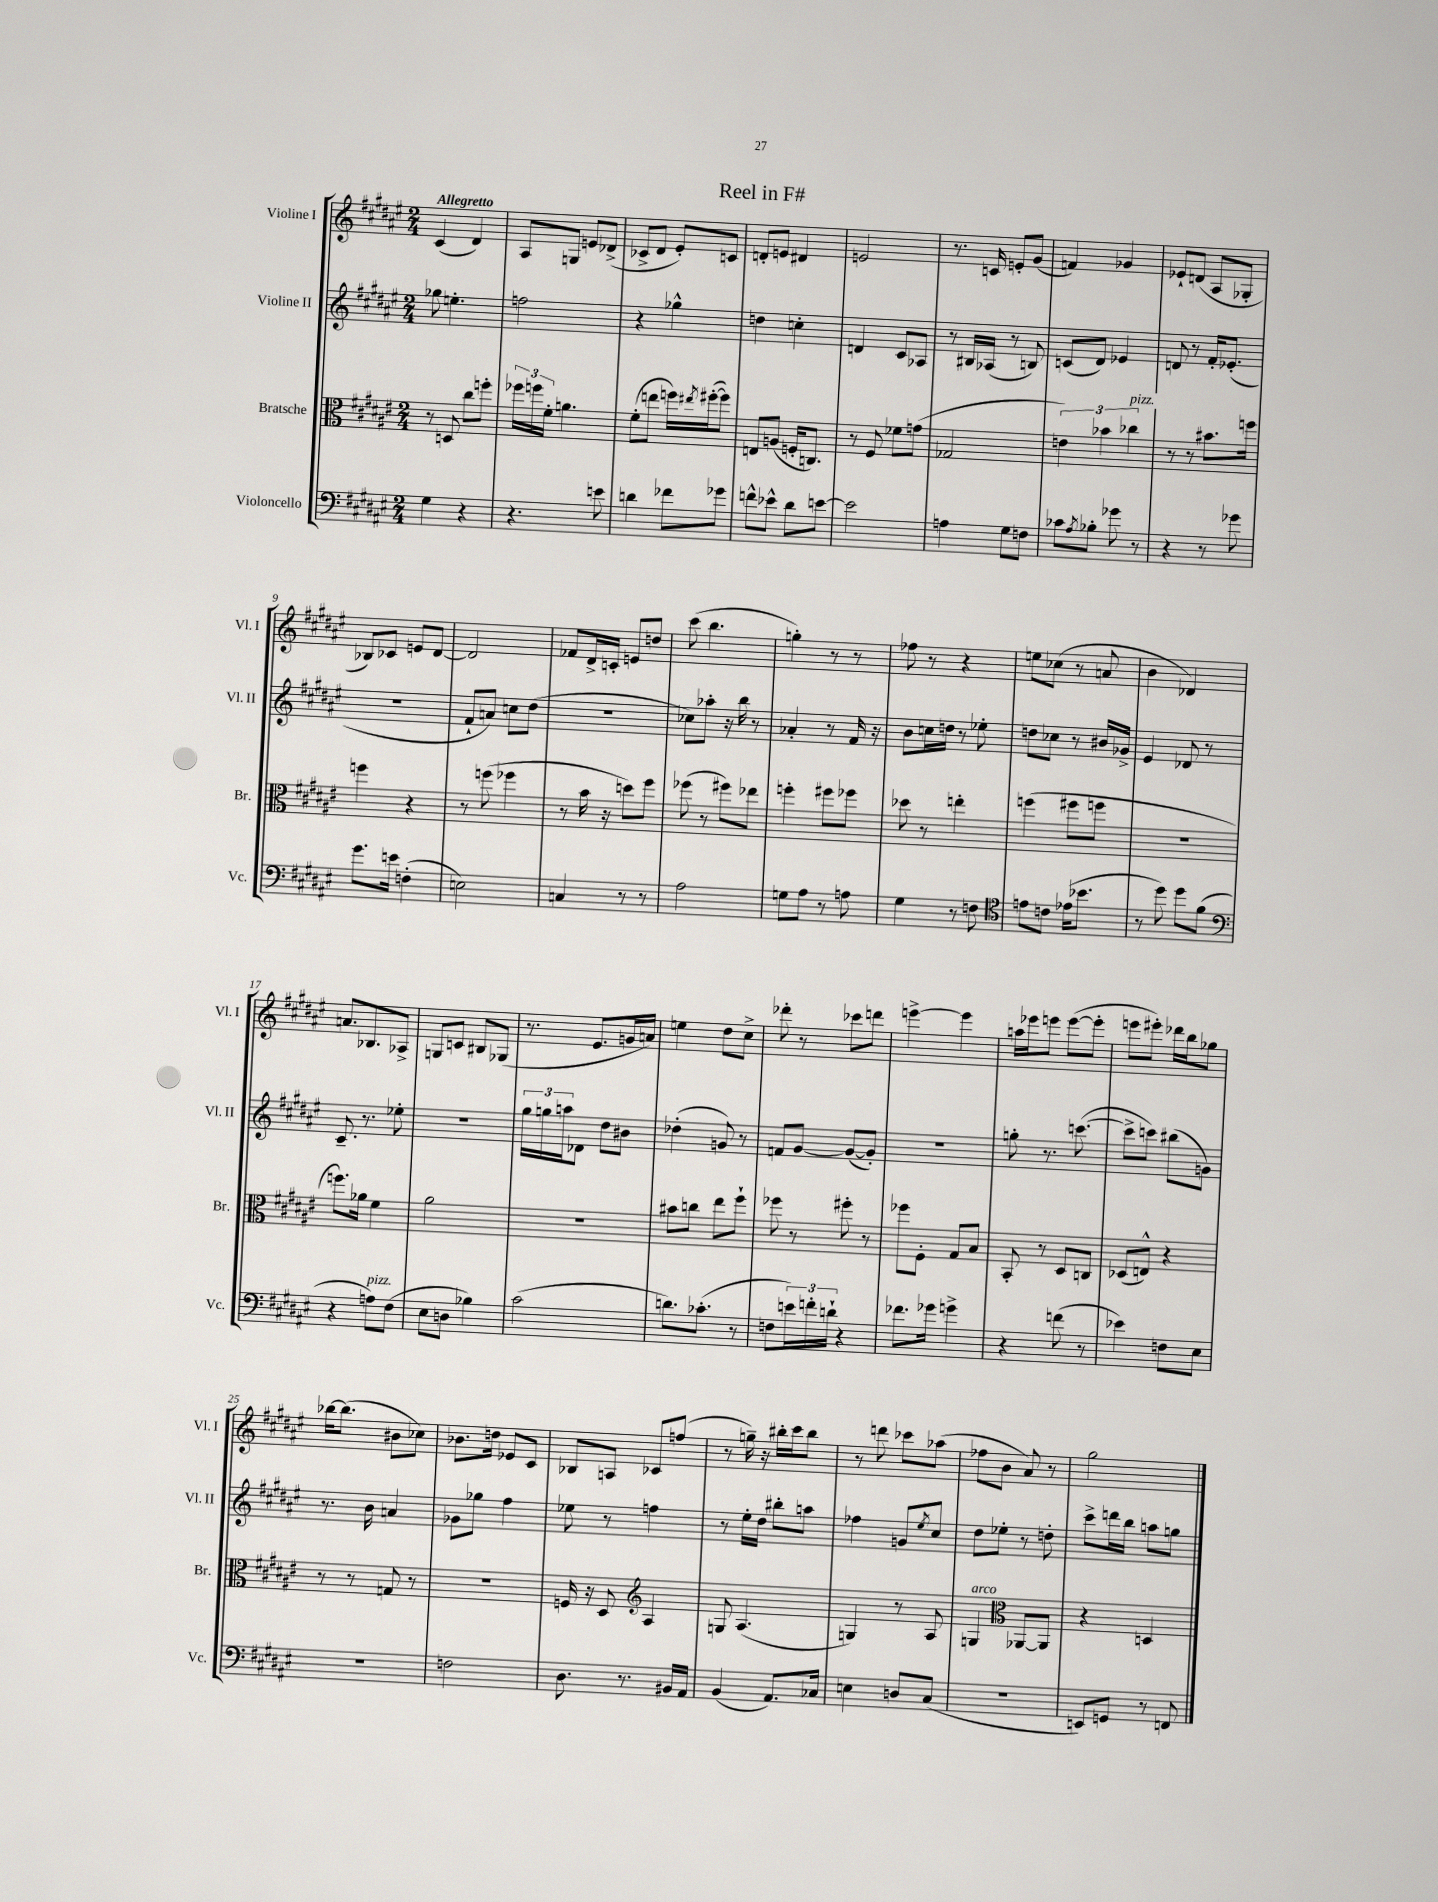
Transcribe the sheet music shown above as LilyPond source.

\header { title = "Reel in F#" }
<<
\new StaffGroup <<
\new Staff = "s0" \with { instrumentName = "Violine I" shortInstrumentName = "Vl. I" } {
    \clef treble \key fis \major \numericTimeSignature \time 2/4 \tempo "Allegretto"
    cis'4( dis'4) |
    ais8 g8 e'8 des'8->( |
    ces'8-> dis'8 eis'8-.) c'8 |
    d'8-. e'8 dis'4 |
    e'2 |
    r8. c'16 e'8-. gis'8( |
    f'4) ges'4 |
    ees'8-! d'8( ais8 ges8-. |
    bes8) ces'8 e'8 dis'8~ |
    dis'2 |
    fes'8 dis'16-> c'16-. e'8 d''8 |
    cis'''8( b''4. |
    g''4-.) r8 r8 |
    fes''8 r8 r4 |
    e''8 ces''8( r8 a'8 |
    b'4 des'4) |
    a'8. bes8. aes8-> |
    g8 c'8 bis8 ges8( |
    r8. eis'8. g'16 a'16) |
    e''4 dis''8 cis''8-> |
    des'''8-. r8 ces'''8 d'''8 |
    e'''4~-> e'''4 |
    a''16 ees'''16 e'''8 e'''8~( e'''8-. |
    e'''8 eis'''8-.) des'''16 b''16 ges''8 |
    bes''16~ bes''8.( bis'8 ces''8) |
    bes'8. d''16 ees'8 cis'8 |
    bes8 a8 ces'8 f''8( |
    r8 g''16--) r16 bis''16-. cis'''16 bis''8 |
    r8 d'''8 ces'''8 aes''8( |
    fes''8 b'8 ais'8) r8 |
    gis''2 \bar "|." |
}
\new Staff = "s1" \with { instrumentName = "Violine II" shortInstrumentName = "Vl. II" } {
    \clef treble \key fis \major \numericTimeSignature \time 2/4
    ges''8 e''4.-. |
    f''2 |
    r4 ges''4-^ |
    d''4 c''4-. |
    d'4 cis'8 aes8 |
    r8 bis16 aes16( r8 b8) |
    c'8( dis'8) ees'4 |
    d'8 r8 fis'16-. ees'8.-.( |
    r2 |
    fis'8-! a'8) c''8 dis''8( |
    R2 |
    ces''8) aes''8-. r16 b''16 r8 |
    aes'4-. r8 fis'16 r16 |
    b'8 c''16 d''16 r8 ees''8-. |
    d''8 ces''8 r8 bis'16 ges'16-> |
    eis'4 des'8 r8 |
    cis'8.-- r8. ees''8-. |
    R2 |
    \tuplet 3/2 { gis''16 g''16 a''16 } des'8 dis''8 bis'8 |
    des''4-.( g'8) r8 |
    f'8 gis'8~ gis'8~( gis'8-.) |
    r2 |
    g''8-. r8. c'''8.~( |
    c'''8-> c'''8) bis''8( g'8) |
    r8. b'16 a'4 |
    ges'8 ges''8 fis''4 |
    ees''8 r8 f''4 |
    r8 eis''16-. dis''16 bis''8-. a''8 |
    fes''4 g'8 \acciaccatura { eis''8 } cis''8 |
    dis''8 ees''8-. r8 d''8-. |
    cis'''8-> d'''16 b''16 a''8 g''8 \bar "|." |
}
\new Staff = "s2" \with { instrumentName = "Bratsche" shortInstrumentName = "Br." } {
    \clef alto \key fis \major \numericTimeSignature \time 2/4
    r8 d8 cis''8 f''8-. |
    \tuplet 3/2 { fes''16 f''16 fis'16-. } a'4. |
    fis'8-.( e''8 f''16) \acciaccatura { eis''8 } fis''16~-.( fis''8) |
    e8 a8( f16-. c8.) |
    r8 fis8 fes'8 g'8( |
    ges2 |
    \tuplet 3/2 { e'4) bes'4 ces''4^\markup { \italic "pizz." } } |
    r8 r8 bis'8. f''16 |
    f''4 r4 |
    r8 f''8( fes''4 |
    r8 b'16 r16 d''8) fis''8 |
    fes''8( r8 fis''8) ees''8 |
    f''4-. fis''8 fes''8 |
    des''8 r8 e''4-. |
    f''4( fis''8 f''8 |
    R2 |
    f''8.) aes'16 fis'4 |
    ais'2 |
    R2 |
    bis'8 c''8 eis''8 fis''8-! |
    fes''8 r8 fis''8-. r8 |
    fes''8 fis8-. gis8 b8 |
    b,8-. r8 dis8 c8 |
    des8( e8-^) r4 |
    r8 r8 g8 r8 |
    R2 |
    f16 r16 dis8 \clef treble ais4 |
    g8 ais4.( |
    g4) r8 ais8 |
    g4^\markup { \italic "arco" } \clef alto aes,8~ aes,8 |
    r4 d4 \bar "|." |
}
\new Staff = "s3" \with { instrumentName = "Violoncello" shortInstrumentName = "Vc." } {
    \clef bass \key fis \major \numericTimeSignature \time 2/4
    gis4 r4 |
    r4. e'8 |
    d'4 fes'8 ges'8 |
    f'8-^ ees'8-^ dis'8 e'8~ |
    e'2 |
    a4 gis8 f8 |
    ces'8 \acciaccatura { ais8 } bes8-. ges'8 r8 |
    r4 r8 ges'8 |
    gis'8. e'16 f4-.( |
    e2) |
    c4 r8 r8 |
    ais2 |
    g8 ais8 r8 a8 |
    gis4 r8 f8 |
    \clef tenor e'8 c'8 ees'16( bes'8. |
    r8 dis''8) dis''8 fis'8( |
    \clef bass r4 a8^\markup { \italic "pizz." }) fis8( |
    eis8 d8 bes4) |
    cis'2( |
    d'8.) ces'8.-.( r8 |
    f8 \tuplet 3/2 { e'16) f'16-. d'16-! } r4 |
    fes'8. ges'16 g'4-> |
    r4 f'8( r8 |
    ees'4) f8 eis8 |
    r2 |
    f2 |
    dis8. r8. bis,16 ais,16 |
    b,4( ais,8.) ces16 |
    e4 d8 cis8( |
    R2 |
    e,8) g,8 r8 f,8 \bar "|." |
}
>>
>>
